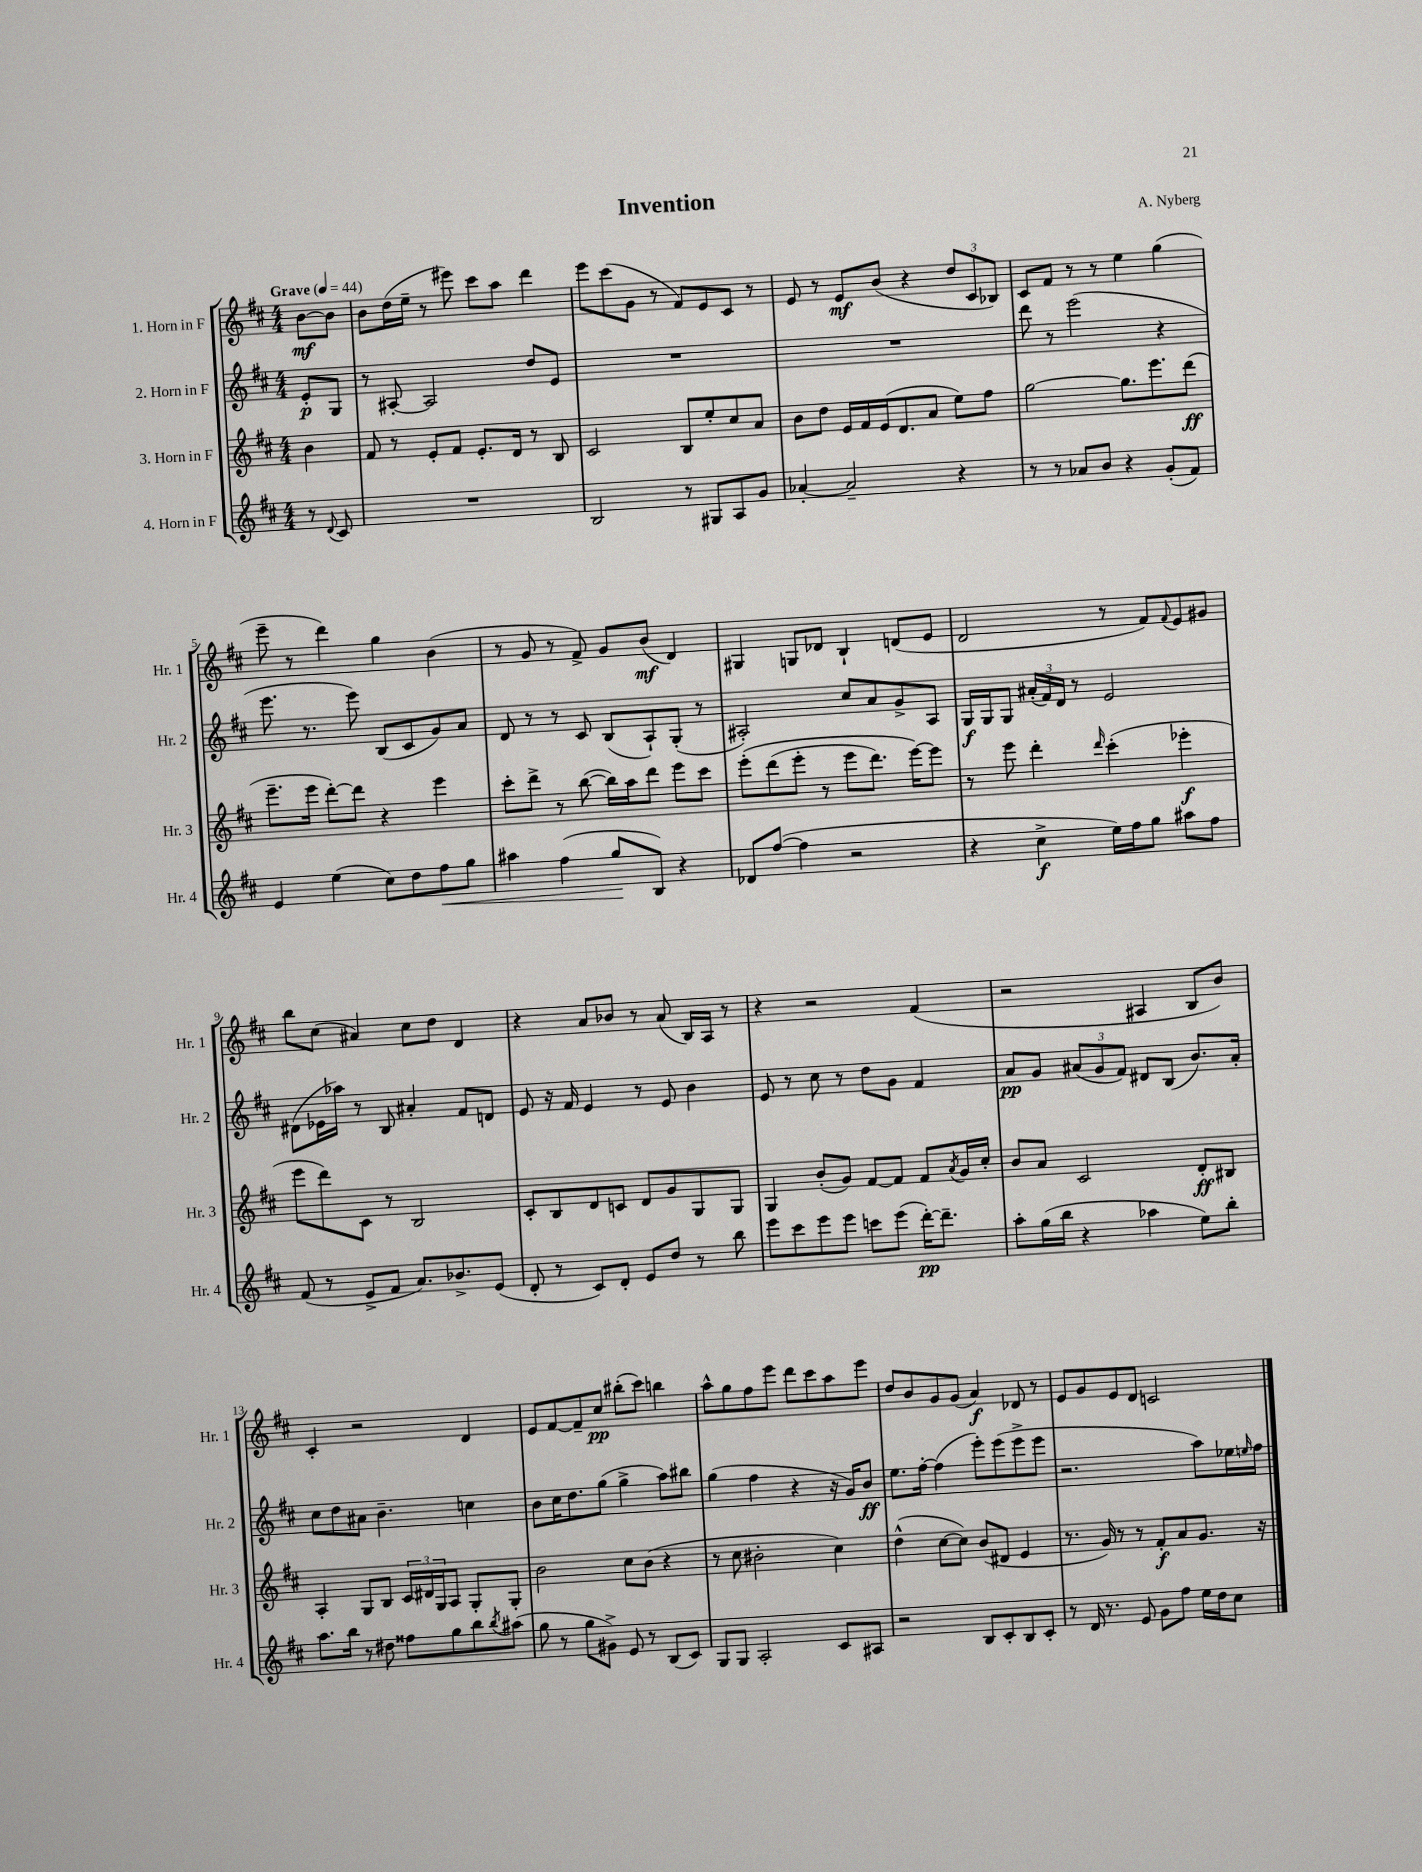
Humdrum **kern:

**kern	**kern	**kern	**kern
*staff4	*staff3	*staff2	*staff1
*clefG2	*clefG2	*clefG2	*clefG2
*k[f#c#]	*k[f#c#]	*k[f#c#]	*k[f#c#]
*M4/4	*M4/4	*M4/4	*M4/4
*MM44	*MM44	*MM44	*MM44
8r	4b	8e'	[8b
8qqd	.	.	.
8c#	.	8G	8b]
=	=	=	=
1r	8f#	8r	8b
.	8r	[8A#'	(16dd
.	.	.	16ee~
.	8e'	2A#]	8r
.	8f#	.	8eee#)
.	8.e'	.	8ccc#
.	.	.	8aa
.	16d	.	.
.	8r	8dd	4ddd
.	8B	8e	.
=	=	=	=
2B	2c#	1r	8eee
.	.	.	(8ccc#
.	.	.	8g
.	.	.	8r
8r	8B	.	8f#)
8G#	8ee'	.	8e
8A	8cc#	.	8c#
8g	8a	.	8r
=	=	=	=
[4a-'	8b	1r	8e
.	8dd	.	8r
2a-~]	16e	.	8e
.	16f#	.	.
.	(16e	.	(8b
.	8.d	.	.
.	.	.	4r
.	8a	.	.
4r	8ee)	.	12dd
.	.	.	12c#
.	8ff#	.	.
.	.	.	12B-)
=	=	=	=
8r	[2gg	8ddd	8c#
8r	.	8r	8f#
8a-	.	(2eee	8r
8b	.	.	8r
4r	8.gg]	.	4ee
.	8.eee	.	.
(8g'	.	4r	(4gg
8f#)	(8ddd	.	.
=	=	=	=
4e	8.eee~	8.eee	8eee~
.	.	.	8r
.	16eee	8.r	.
(4ee	[8ddd')	.	4ddd)
.	8ddd]	8eee)	.
8cc#)	4r	(8B	4gg
8dd	.	8c#	.
8ff#	4eee	8g)	(4b
8gg	.	8a	.
=	=	=	=
4aa#	8ccc#'	8d	8r
.	8ddd^	8r	8g
(4ff#	8r	8r	8r
.	([8bb	8c#	8f#^)
8gg	16bb])	(8B	8g
.	16aa	.	.
8B)	8ddd	8A`)	(8b
4r	8eee	(8G'	4d)
.	8ccc#	8r	.
=	=	=	=
8d-	&(8eee'	2A#')	4G#
([8ff#	(8ddd	.	.
4ff#]	8eee'	.	8G
.	8r	.	8d-
2r	8eee	8cc#	4B`
.	8.ddd)	8a	.
.	.	8g^	(8d
.	[16eee&)	.	.
.	8eee]	8A#	8e
=	=	=	=
4r	8r	16G	2d
.	.	16G	.
.	8eee	8G	.
4cc#^	4ddd'	(24a#'	.
.	.	24f#)	.
.	.	24d	.
.	.	8r	.
.	16qqddd	.	.
16ee)	(4ccc#'	2e	8r
16ff#	.	.	.
8gg	.	.	8f#)
.	.	.	8qqf#
8aa#	4eee-'	.	8e
8ff#	.	.	8g#
=	=	=	=
(8f#	8eee	(8d#	8bb
8r	8ddd)	16e-	(8cc#
.	.	16aa-)	.
8e^	8c#	8r	4a#)
8f#	8r	8B	.
8.a)	2B	4a#'	8cc#
.	.	.	8dd
8.b-^	.	.	.
.	.	8f#	4d
(8e	.	8d	.
=	=	=	=
8d'	8c#'	8e	4r
8r	8B	16r	.
.	.	16f#	.
8c#)	8d	4e	8a
8d'	8c	.	8b-
8e	8d	8r	8r
8dd	8g	8e	(8a
8r	8G	4b	16B)
.	.	.	16A
8bb	8G	.	8r
=	=	=	=
8eee	4G	8e	4r
8ccc#	.	8r	.
8eee	(8b'	8cc#	2r
8eee	8g)	8r	.
8ccc	[8f#	8dd	.
(8eee	8f#]	8g	.
[16ddd')	8f#	4f#	(4f#
8.ddd~]	.	.	.
.	8qa	.	.
.	16g	.	.
.	16cc#'	.	.
=	=	=	=
8aa'	8b	8a	2r
(16gg	8a	8g	.
16bb	.	.	.
4r	2c#	(12a#	.
.	.	12g	.
.	.	12f#)	.
4aa-	.	8d#	4A#
.	.	(8B	.
8ee)	8d'	8.b)	8B
8bb'	8B#	.	8b)
.	.	16a#'	.
=	=	=	=
8.aa	4A'	8cc#	4c#'
.	.	8dd	.
16bb	.	.	.
8r	8G	8a#	2r
8dd#	8B	4.b~	.
8ff##	24c#	.	.
.	24d#	.	.
.	24G	.	.
8gg	8A	.	.
8bb	8G'	4cc	4d
8qbb	.	.	.
(8aa#	8G'	.	.
=	=	=	=
8gg	2b	8b	8e
8r	.	16cc#	[8f#
.	.	8.dd	.
8gg	.	.	8f#~]
8g#^)	.	(8gg	8cc#
8e	8cc#	4gg^	(8bb#'
8r	(8b	.	8ccc#)
(8B	4r	8aa)	4bb
8c#)	.	8bb#	.
=	=	=	=
8G	8r	(4gg	8aa^^
8G	8cc#	.	8gg
2A'	2b#'	4ff#	8ff#
.	.	.	8eee
.	.	4r	8ddd
.	.	.	8ccc#
8c#	4cc#)	16r	8aa
.	.	16g)	.
8A#	.	8b	8eee
=	=	=	=
2r	(4dd^^	8.ee	8dd
.	.	.	8b
.	.	[16ff#'	.
.	[8cc#	(4ff#]	8g
.	8cc#])	.	(8g
8B	(8b	8eee')	4a)
8c#'	8d#	(8eee	.
8B	4e	8eee^	8d-
8c#'	.	8eee	8r
=	=	=	=
8r	8.r	2.r	8e
16d	.	.	8g
8.r	16g)	.	.
.	8r	.	8e
8e	8r	.	8d
8g	8f#'	.	2c
8ff#	8a	.	.
16ee	8.g	8aa)	.
16dd	.	.	.
8cc#	.	16ee-	.
.	.	16qqee	.
.	16r	16ff#	.
==	==	==	==
*-	*-	*-	*-
